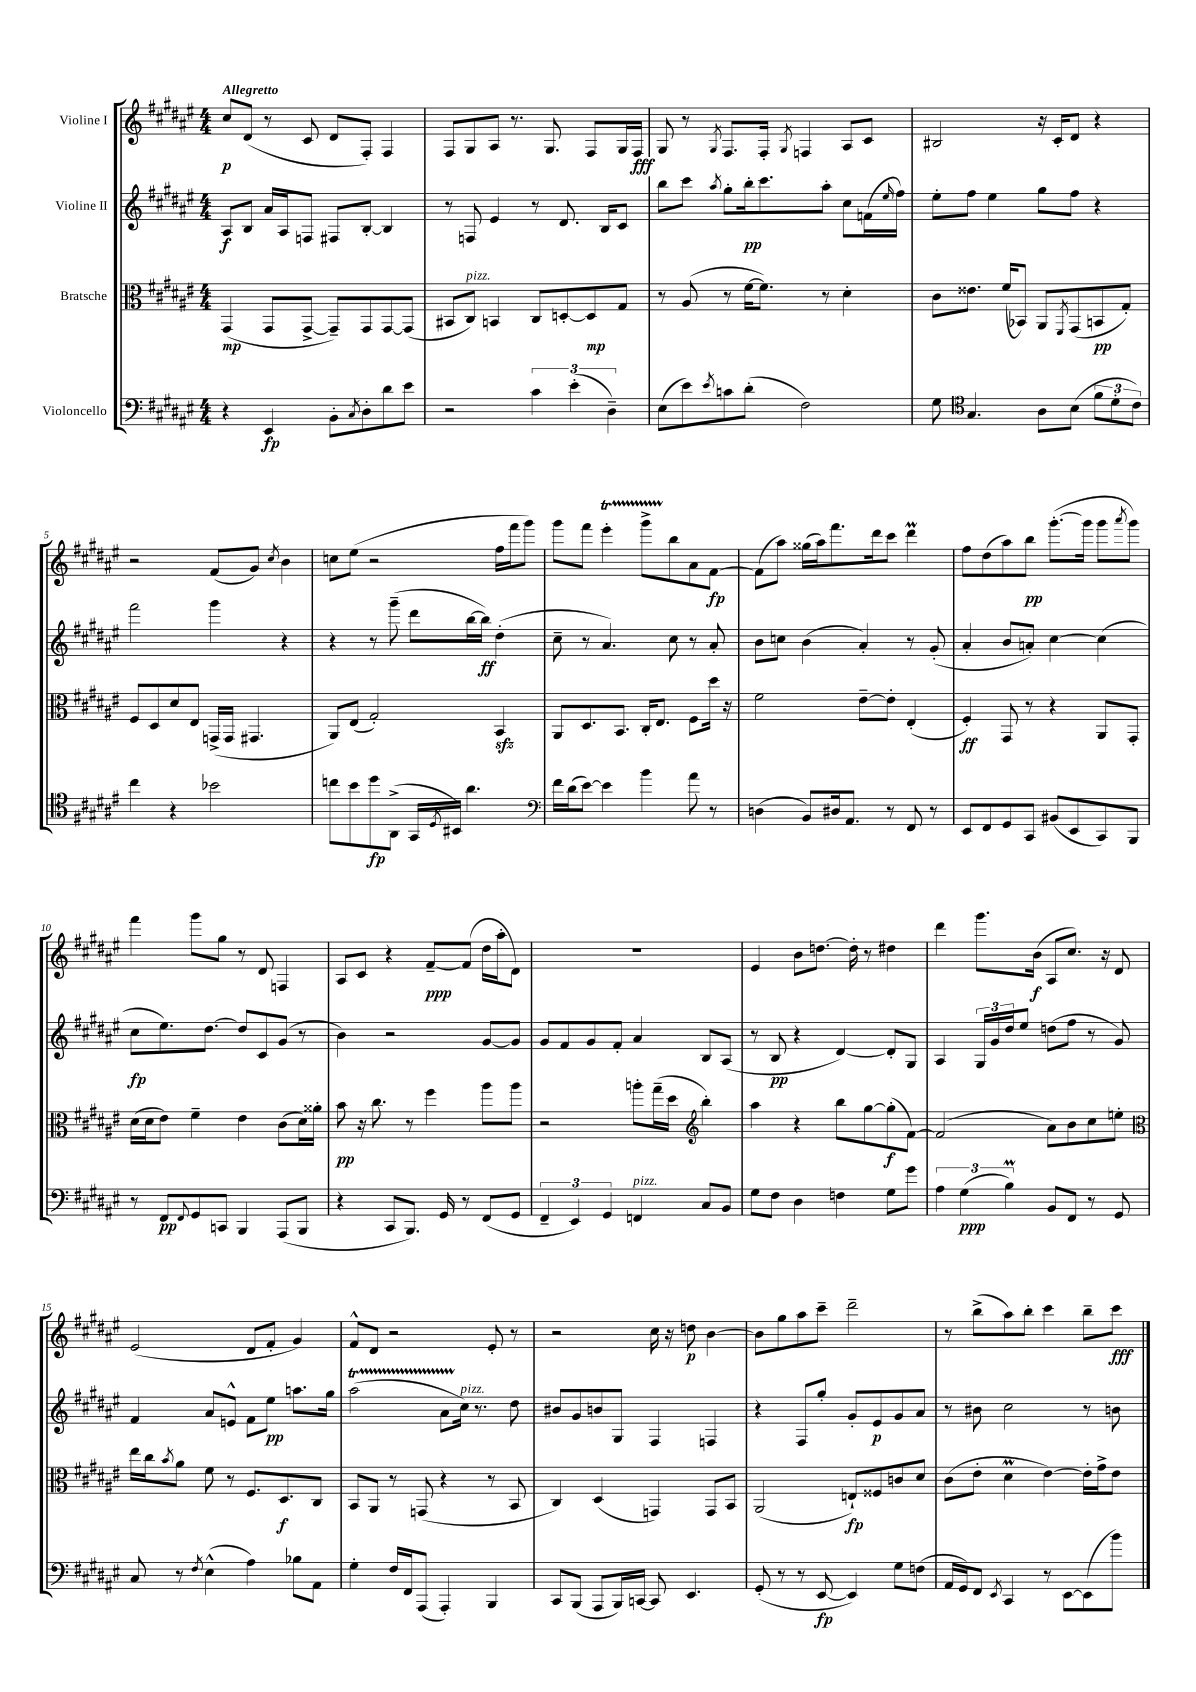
<<
\new StaffGroup <<
\new Staff = "s0" \with { instrumentName = "Violine I" } {
    \clef treble \key fis \major \numericTimeSignature \time 4/4 \tempo "Allegretto"
    cis''8\p dis'8( r8 cis'8 dis'8 fis8-.) fis4 |
    fis8 gis8 ais8 r8. gis8. fis8 gis16 fis16\fff |
    gis8 r8 \acciaccatura { gis8 } fis8. fis16-. \acciaccatura { gis8 } f4 ais8 cis'8 |
    bis2 r16 cis'16-. dis'8 r4 |
    r2 fis'8( gis'8) \acciaccatura { cis''8 } b'4 |
    c''8 eis''8( r2 fis''16 fis'''16 gis'''8) |
    gis'''8 fis'''8 eis'''4-.\startTrillSpan gis'''8-> b''8\stopTrillSpan ais'8 fis'8~\fp |
    fis'8( ais''8) gisis''16( ais''16) fis'''8. dis'''16 cis'''8 dis'''4\prall |
    fis''8 dis''8( ais''8) b''8\pp gis'''8.~-.( gis'''16 gis'''8 \acciaccatura { ais'''8 } gis'''8) |
    fis'''4 gis'''8 gis''8 r8 dis'8 f4 |
    ais8 cis'8 r4 fis'8~--\ppp fis'8( dis''16 ais''16-. dis'8) |
    R1 |
    eis'4 b'8 d''8.~ d''16-. r8 dis''4 |
    dis'''4 gis'''8. b'16\f( ais8 cis''8.) r16 dis'8 |
    eis'2( dis'8 fis'8-. gis'4) |
    fis'8-^ dis'8 r2 eis'8-. r8 |
    r2 cis''16 r16 d''8\p b'4~ |
    b'8 gis''8 ais''8 cis'''8-- dis'''2-- |
    r8 b''8->( ais''8) b''8-. cis'''4 b''8-- cis'''8\fff \bar "|." |
}
\new Staff = "s1" \with { instrumentName = "Violine II" } {
    \clef treble \key fis \major \numericTimeSignature \time 4/4
    ais8\f b8 ais'16 ais16 f8 fis8 b8~-. b4 |
    r8 f8 eis'4 r8 dis'8. b16 cis'8 |
    b''8 cis'''8 \acciaccatura { ais''8 } gis''8-. b''16-.\pp cis'''8. ais''8-. cis''8 f'16( \grace { eis''16 } fis''16) |
    eis''8-. fis''8 eis''4 gis''8 fis''8 r4 |
    fis'''2 gis'''4 r4 |
    r4 r8 gis'''8--( dis'''8 b''16~ b''16\ff) dis''4-.( |
    cis''8-- r8 ais'4.) cis''8 r8 ais'8-. |
    b'8 c''8 b'4( ais'4-.) r8 gis'8-.( |
    ais'4-. b'8 a'8-.) cis''4~ cis''4( |
    cis''8\fp eis''8.) dis''8.~ dis''8 cis'8 gis'8( r8 |
    b'4) r2 gis'8~ gis'8 |
    gis'8 fis'8 gis'8 fis'8-. ais'4 b8 ais8( |
    r8 b8\pp r4 dis'4~) dis'8-. gis8 |
    ais4 \tuplet 3/2 { gis16 gis'16 dis''16 } eis''8 d''8( fis''8 r8 gis'8) |
    fis'4 ais'8 e'8-^ fis'8 eis''8\pp a''8. gis''16 |
    ais''2\startTrillSpan( ais'8 cis''16\stopTrillSpan^\markup { \italic "pizz." }) r8. dis''8 |
    bis'8 gis'8 b'8 gis8 fis4 f4 |
    r4 fis8 gis''8-. gis'8-. eis'8\p gis'8 ais'8 |
    r8 bis'8 cis''2 r8 b'8 \bar "|." |
}
\new Staff = "s2" \with { instrumentName = "Bratsche" } {
    \clef alto \key fis \major \numericTimeSignature \time 4/4
    gis,4\mp( gis,8 gis,8~-> gis,8--) gis,8 gis,8~ gis,8( |
    bis,8 cis8^\markup { \italic "pizz." }) b,4 cis8 d8~-. d8\mp gis8 |
    r8 ais8( r8 fis'16~ fis'8.) r8 dis'4-. |
    cis'8 eisis'8. fis'16( bes,8) ais,8 \acciaccatura { fis,8 } gis,8( b,8\pp gis8-.) |
    fis8 dis8 dis'8 eis8 g,16->( g,16 gis,4. |
    ais,8) eis8( gis2-.) b,4\sfz |
    ais,8 dis8. b,8. cis16-. eis8. fis8 dis''16 r16 |
    fis'2 eis'8~-- eis'8-. eis4-.( |
    fis4-.\ff) gis,8 r8 r4 ais,8 gis,8-. |
    dis'16( dis'16 eis'8) fis'4-- eis'4 cis'8( dis'16) aisis'16-. |
    b'8\pp r16 cis''8. r8 fis''4 ais''8 ais''8 |
    r2 a''8-. gis''16--( dis''16 \clef treble b''4-.) |
    ais''4 r4 b''8 gis''8~ gis''8-.\f( fis'8~) |
    fis'2( ais'8) b'8 cis''8 e''8-. |
    \clef alto eis''16 cis''16 \acciaccatura { b'8 } ais'8 fis'8 r8 fis8. dis8.\f cis8 |
    b,8 ais,8 r8 g,8( r4 r8 b,8 |
    cis4) dis4( g,4) g,8 b,8 |
    ais,2( e8-!\fp) fisis8 c'8 dis'8 |
    cis'8( eis'8-. dis'4\prall eis'4~) eis'16-. gis'16-> eis'8 \bar "|." |
}
\new Staff = "s3" \with { instrumentName = "Violoncello" } {
    \clef bass \key fis \major \numericTimeSignature \time 4/4
    r4 eis,4\fp b,8-. \acciaccatura { cis8 } dis8-. dis'8 eis'8 |
    r2 \tuplet 3/2 { cis'4 eis'4-.( dis4--) } |
    eis8( eis'8) \acciaccatura { eis'8 } c'8 dis'8-.( fis2) |
    gis8 \clef tenor gis4. ais8 b8( \tuplet 3/2 { fis'8 dis'8-. cis'8) } |
    cis''4 r4 bes'2 |
    c''8 b'8 dis''8\fp ais,8->( gis,16 \acciaccatura { dis8 } bis,16) ais'4. |
    \clef bass fis'16 dis'16( eis'8~) eis'4 b'4 ais'8 r8 |
    d4( b,8) dis16 ais,8. r8 fis,8 r8 |
    eis,8 fis,8 gis,8 cis,8 bis,8( eis,8 cis,8) b,,8 |
    r8 fis,8\pp \appoggiatura { fis,8 } gis,8 c,8 b,,4 ais,,8( b,,8 |
    r4 cis,8 b,,8.) gis,16 r8 fis,8( gis,8 |
    \tuplet 3/2 { fis,4-- eis,4) gis,4 } f,4^\markup { \italic "pizz." } cis8 b,8 |
    gis8 fis8 dis4 f4 gis8 gis'8 |
    \tuplet 3/2 { ais4 gis4\ppp( b4\prall) } b,8 fis,8 r8 gis,8 |
    cis8 r8 \acciaccatura { fis8 } eis4-^( ais4) bes8 ais,8 |
    gis4-. fis16 fis,16 ais,,8( ais,,4-.) b,,4 |
    cis,8 b,,8( ais,,8 b,,16) c,16~ c,8 eis,4. |
    gis,8-.( r8 r8 eis,8~\fp eis,4) gis8 f8( |
    ais,16 gis,16) fis,8 \acciaccatura { eis,8 } cis,4 r8 eis,8~ eis,8( b'8) \bar "|." |
}
>>
>>
